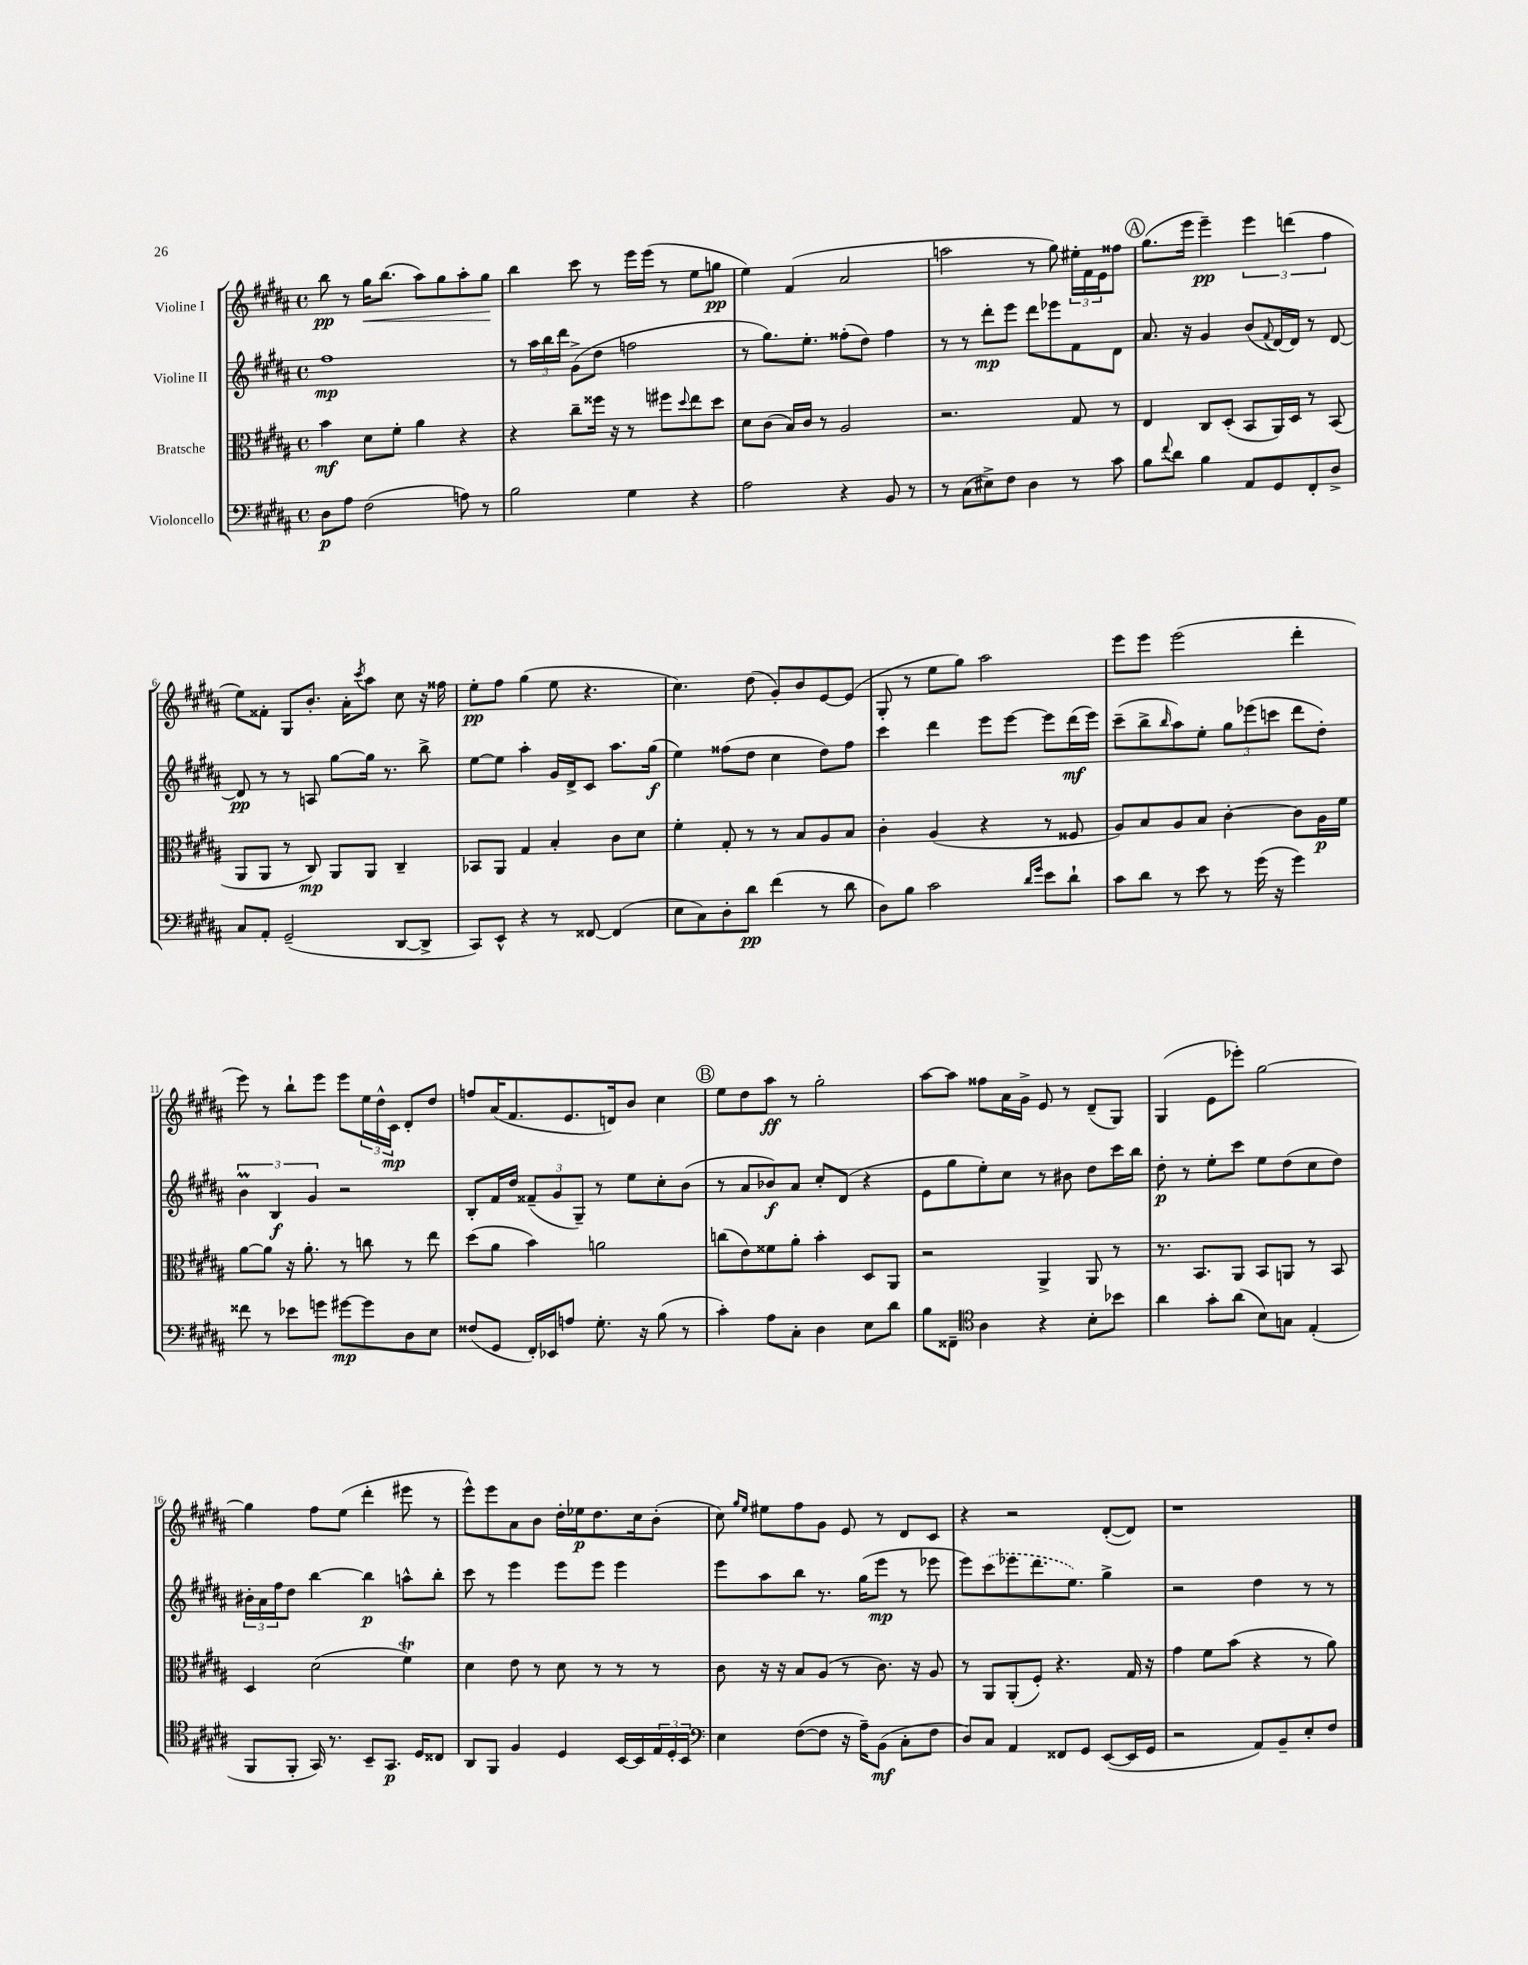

**kern	**kern	**kern	**kern
*staff4	*staff3	*staff2	*staff1
*clefF4	*clefC3	*clefG2	*clefG2
*k[f#c#g#d#a#]	*k[f#c#g#d#a#]	*k[f#c#g#d#a#]	*k[f#c#g#d#a#]
*M4/4	*M4/4	*M4/4	*M4/4
*met(c)	*met(c)	*met(c)	*met(c)
8D#	4b	1ff#	8bb
8A#	.	.	8r
(2F#	8d#	.	16gg#
.	.	.	(8.bb
.	8f#'	.	.
.	4a#	.	8aa#)
.	.	.	8gg#
8A)	4r	.	8aa#'
8r	.	.	8gg#
=	=	=	=
2B	4r	8r	4bb
.	.	24aa#	.
.	.	24bb	.
.	.	24ddd#	.
.	8cc#~	(8g#^	8ccc#
.	16ff##	8dd#	8r
.	16r	.	.
4G#	8r	2ff	16eee
.	.	.	(16eee
.	8ff#	.	8r
.	8qqdd#	.	.
4r	8ee	.	8ee
.	8dd#	.	8gg
=	=	=	=
2A#	8d#	8r	4ee)
.	(8c#	8.gg#)	.
.	16B)	.	(4f#
.	16c#	8.ee'	.
.	8r	.	.
4r	2A#	(8ff##'	2a#
.	.	8dd#)	.
8BB	.	4ff##	.
8r	.	.	.
=	=	=	=
8r	2.r	8r	2aa
(8C#	.	8r	.
8E#^)	.	8ddd#'	.
8F#	.	8eee	.
4D#	.	8ddd#	8r
.	.	8eee-	8gg#)
8r	8G#	8f#	24ee#'
.	.	.	24f#
.	.	.	24e
8c#	8r	8d#	8ff##
=	=	=	=
8B	4E	8.a#	(8.gg#
8qqf#	.	.	.
8d#	.	.	.
.	.	16r	16eee
4B	8C#	4g#	4eee~)
.	(8D#'	.	.
8AA#	8BB	(8b	6eee
.	.	8qqf#	.
8GG#	16AA#)	[16d#)	.
.	.	.	(6ddd
.	16D#	16d#]	.
8FF#'	8r	8r	.
.	.	.	6ff#
8D#^	(8BB	[8d#	.
=	=	=	=
8C#	8AA#	8d#]	8ee)
8AA#'	8AA#	8r	8f##'
(2GG#~	8r	8r	8G#
.	8C#)	8A	8.b'
.	8AA#	[8gg#	.
.	.	.	16a#'
.	.	.	8qccc#
.	8AA#	16gg#]	8aa#
.	.	8.r	.
[8DD#	4C#~	.	8cc#
8DD#^]	.	8bb^	16r
.	.	.	16ff##
=	=	=	=
8CC#)	8BB-	[8ee	8ee'
8EE^^	8AA#	8ee]	8ff#
4r	4G#	4aa#'	(4gg#
8r	4B'	16g#	8ee
.	.	16d#^	.
[8FF##	.	8c#	4.r
(4FF##]	8c#	8.aa#	.
.	8d#	.	.
.	.	(16gg#	.
=	=	=	=
8E	4f#'	4ee)	4.cc#)
8C#)	.	.	.
8D#'	8G#'	(8ff##	.
8d#	8r	8dd#	(8dd#
(4f#	8r	4cc#	8g#')
.	8B	.	8b
8r	8A#	8dd#)	[8e
8d#	8B	8ff##	(8e]
=	=	=	=
8D#)	4c#'	4ccc#	8G#'
8B	.	.	8r
2c#	(4A#	4ddd#	8ee
.	.	.	8gg#)
.	4r	8eee	2aa#
.	.	[8eee	.
16qqd#	.	.	.
16qqg#	.	.	.
8e	8r	8eee]	.
8d#`	8F##	(16ddd#	.
.	.	16eee)	.
=	=	=	=
8c#	8A#)	(8ccc#~	8eee
8d#	8B	8bb^	8eee
.	.	16qqbb	.
8r	8A#	8aa#)	(2eee
8e	8B	8ee'	.
8r	[4c#'	12gg#	.
.	.	(12eee-	.
(16g#	.	.	.
.	.	12ccc	.
16r	.	.	.
4g#)	8c#]	8ddd#	4ddd#'
.	16A#	8dd#')	.
.	16f#	.	.
=	=	=	=
8f##	[8a#	6b	8eee)
8r	8a#]	.	8r
.	.	6B	.
8e-	16r	.	8bb`
.	8.a#'	.	.
.	.	6g#	.
8g	.	.	8eee
[8g#	8r	2r	8eee
8g#]	8cc	.	24ee
.	.	.	24dd#^^
.	.	.	24c#
8D#	8r	.	8d#'
8E	8ee	.	8dd#
=	=	=	=
(8F##	(8dd#	8B'	8ff
8GG#	8a#	16f#	(16a#
.	.	16dd#	8.f#
16FF#')	4b)	(12f##~	.
16EE-	.	.	.
.	.	12g#	.
8A	.	.	8.e
.	.	12G#~)	.
8.G#'	2a	8r	.
.	.	.	16d)
.	.	8ee	8b
16r	.	.	.
(8B	.	8cc#'	4cc#
8r	.	(8b	.
=	=	=	=
4c#')	(8cc	8r	8ee
.	8e)	8a#	8dd#
8A#	8f##	8b-)	8aa#
8C#'	8a#'	8a#	8r
4D#	4b'	8cc#'	2gg#'
.	.	(8d#	.
8E	8D#	4r	.
8d#	8AA#	.	.
=	=	=	=
8B	2r	8e	[8aa#
8FF##~	.	8gg#	8aa#]
*clefC4	*	*	*
4A#	.	8ee')	8ff##
.	.	8cc#	16a#
.	.	.	16g#^
4r	4AA#^	8r	8e
.	.	8b#	8r
8B'	8AA#	8dd#	(8d#~
8b-	8r	16ccc#	8G#)
.	.	16bb	.
=	=	=	=
4a#	8.r	8dd#'	(4G#
.	.	8r	.
.	8.BB	.	.
8g#'	.	8ee'	8e
(8a#	8AA#	8ccc#	8eee-')
8B)	8BB	8ee	[2gg#
8G	8AA	(8dd#	.
(4E'	8r	8cc#	.
.	8BB	8dd#)	.
=	=	=	=
8FF#	4D#	24b#'	4gg#]
.	.	24a#	.
.	.	24ff#	.
8FF#'	.	8dd#	.
16GG#)	(2d#	[4bb	8ff#
8.r	.	.	.
.	.	.	(8ee
8BB~	.	4bb]	4ddd#'
8.GG#	.	.	.
.	4f#)	8aa^^	8eee#
16D#	.	.	.
8C##	.	8bb'	8r
=	=	=	=
8AA#	4d#	8ccc#	8eee^^)
8FF#	.	8r	8eee
4F#	8e	4eee	8a#
.	8r	.	8b
4D#	8d#	8eee	16dd#'
.	.	.	16ee-
.	8r	8eee	8.dd#
[16BB	8r	4eee	.
16BB]	.	.	16cc#
24E	8r	.	(8b'
24D#'	.	.	.
24BB	.	.	.
=	=	=	=
*clefF4	*	*	*
4E	8c#	8eee	8cc#)
.	.	.	16qqgg#
.	.	.	16qqee
.	16r	8aa#	8ee#
.	16r	.	.
([8F#	8B	8bb	8ff#
8F#]	(8A#	8.r	8g#
16r	8r	.	8e
16A#~)	.	(16gg#	.
(8BB	8.c#)	8eee	8r
8C#'	.	8r	8d#
.	16r	.	.
8F#	8A#	8eee-	8c#
=	=	=	=
8D#)	8r	8eee)	4r
8C#	8AA#	(8ccc#	.
4AA#	(8AA#'	8eee-	2r
.	8F#')	8.ddd#	.
8FF##	4.r	.	.
.	.	8.ee)	.
8GG#	.	.	.
([8EE	.	4gg#^	([8d#'
16EE]	16G#	.	8d#])
16GG#	16r	.	.
=	=	=	=
2r	4g#	2r	1r
.	8f#	.	.
.	(8b	.	.
8AA#)	4r	4dd#	.
8BB~	.	.	.
8E'	8r	8r	.
8F#	8a#)	8r	.
==	==	==	==
*-	*-	*-	*-
